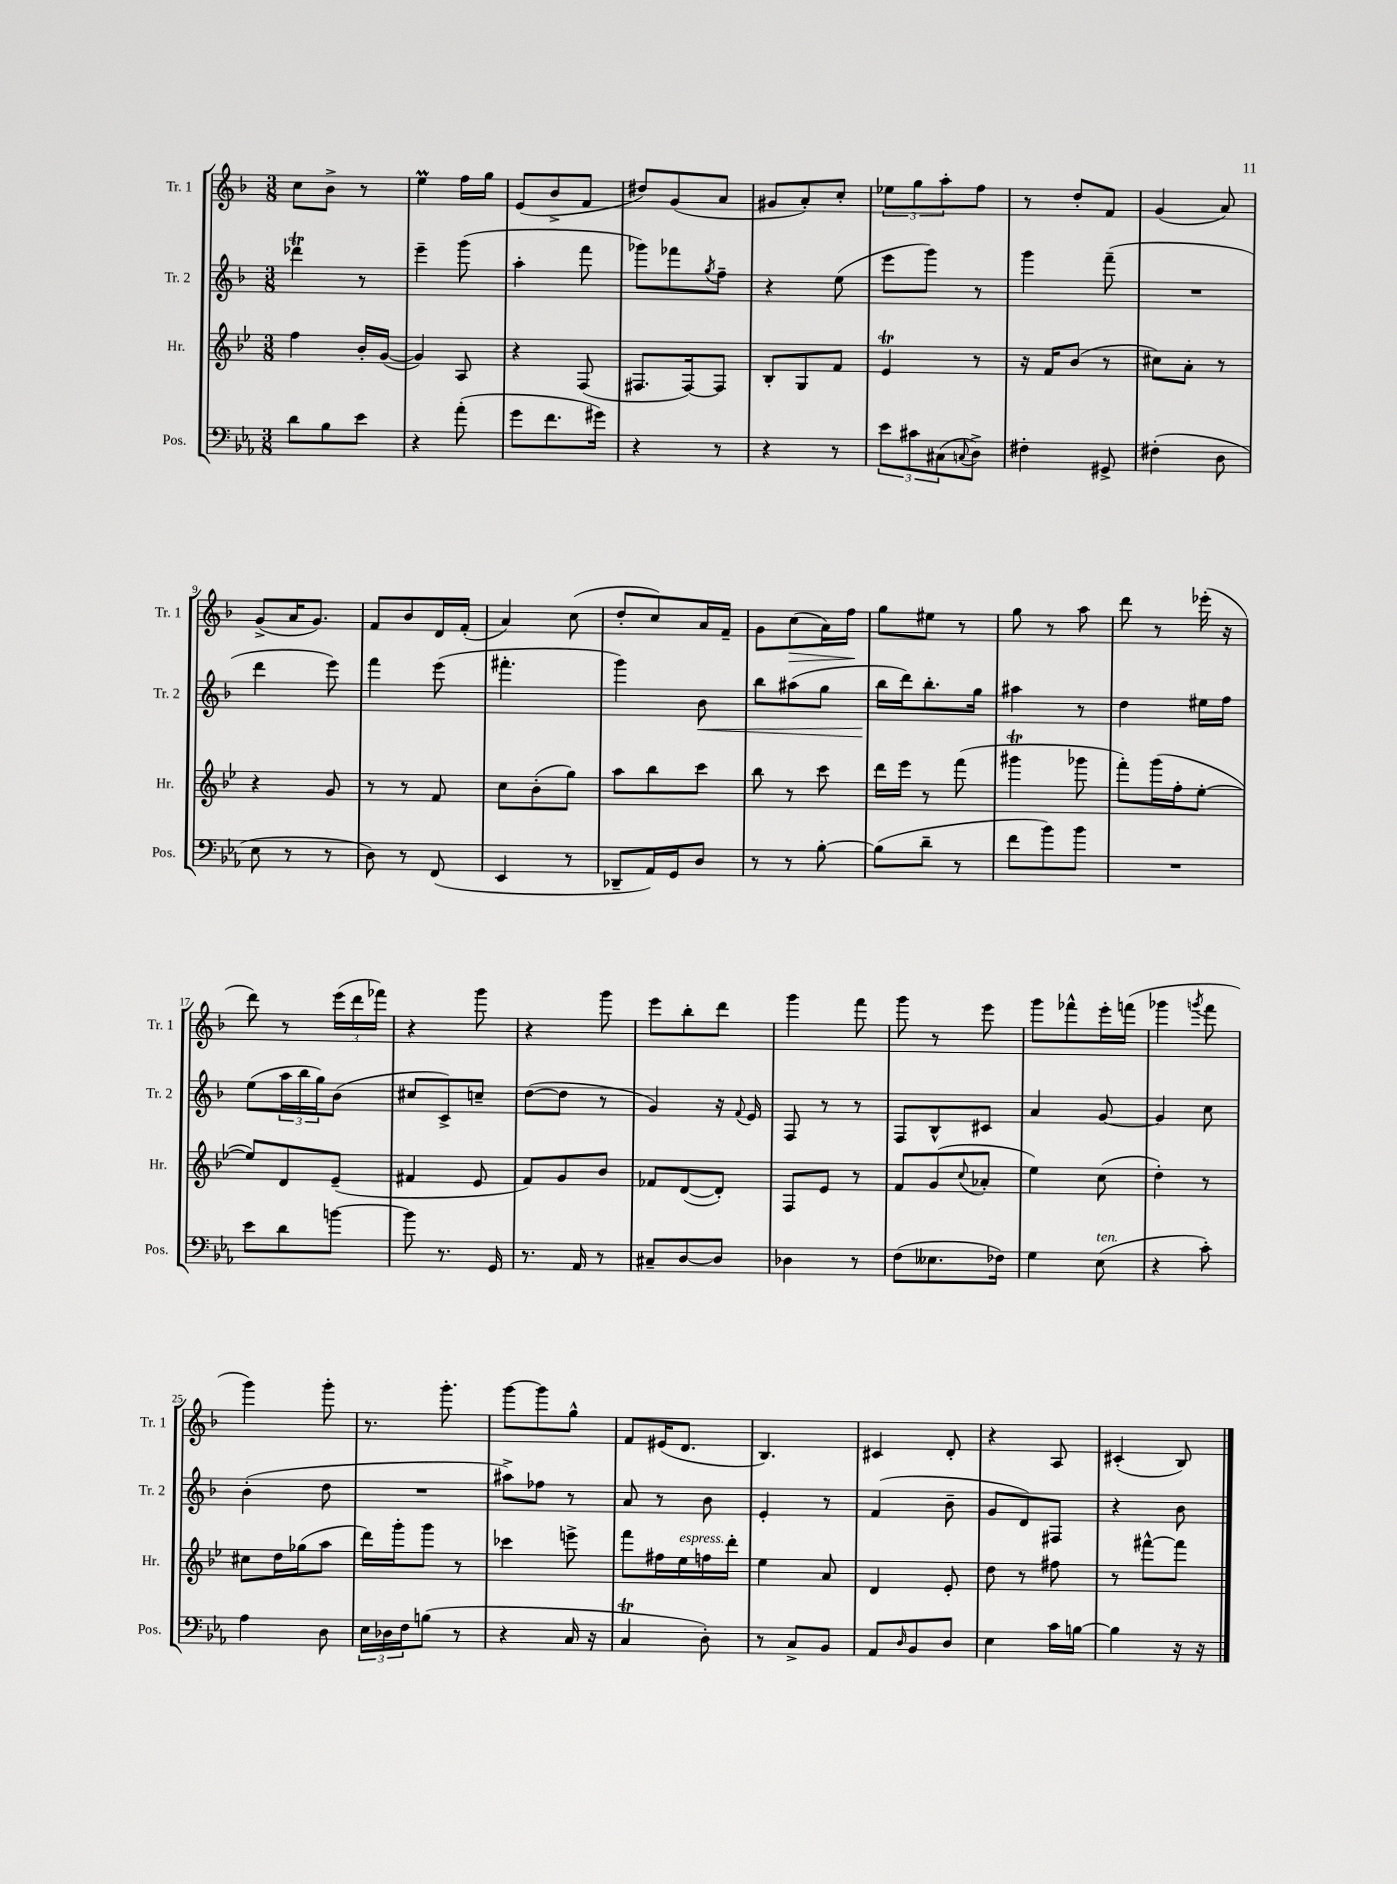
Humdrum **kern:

**kern	**kern	**kern	**dynam	**kern	**dynam
*part4	*part3	*part2	*part2	*part1	*part1
*staff4	*staff3	*staff2	*staff2	*staff1	*staff1
*I"Pos.	*I"Hr.	*I"Tr. 2	*	*I"Tr. 1	*
*I'Pos.	*I'Hr.	*I'Tr. 2	*	*I'Tr. 1	*
*clefF4	*clefG2	*clefG2	*	*clefG2	*
*k[b-e-a-]	*k[b-e-]	*k[b-]	*	*k[b-]	*
*M3/8	*M3/8	*M3/8	*	*M3/8	*
=1	=1	=1	=1	=1	=1
8d\L	4ff\	4ddd-XT\	.	8cc\L	.
8B-\	.	.	.	8b-^\J	.
8e-\J	16b-'/LL	8r	.	8r	.
.	([16g/JJ	.	.	.	.
=2	=2	=2	=2	=2	=2
4r	4g/])	4eee~\	.	4eem\	.
(8a-'\	8A/	(8ggg\	.	16ff\LL	.
.	.	.	.	16gg\JJ	.
=3	=3	=3	=3	=3	=3
8g\L	4r	4aa'\	.	(8e/L	.
8.f\	.	.	.	8b-^/	.
.	(8F/	8fff\	.	8f/J	.
16g#X\Jk)	.	.	.	.	.
=4	=4	=4	=4	=4	=4
4r	8.F#X/L	8ggg-X\L)	.	8dd#X/L)	.
.	.	8fff-X\	.	(8g/	.
.	[16F#/k)	.	.	.	.
.	.	8qgg/	.	.	.
8r	8F#/J]	8ff~\J	.	8a/J	.
=5	=5	=5	=5	=5	=5
4r	8B-'/L	4r	.	8g#X/L	.
.	8G/	.	.	8a'/)	.
8r	8f/J	(8ee\	.	8cc'/J	.
=6	=6	=6	=6	=6	=6
12e-\L	4e-T/	8eee\L	.	12ee-X\L	.
12c#X\	.	.	.	12gg\	.
.	.	8ggg\J)	.	.	.
(12C#X\	.	.	.	12aa'\	.
8qqCn/	.	.	.	.	.
8D^\J)	8r	8r	.	8ff\J	.
=7	=7	=7	=7	=7	=7
4F#X'\	16r	4ggg\	.	8r	.
.	16f/KL	.	.	.	.
.	(8b-/J	.	.	8dd'/L	.
8GG#X^/	8r	(8fff~\	.	8f/J	.
=8	=8	=8	=8	=8	=8
(4F#X'\	8cc#X\L)	4.r	.	(4g/	.
.	8a'\J	.	.	.	.
8D\	8r	.	.	8a/)	.
!!LO:LB:g=z
=9	=9	=9	=9	=9	=9
8E-\	4r	4ddd\	.	(8g^/L	.
8r	.	.	.	16a/K	.
.	.	.	.	8.g/J)	.
8r	8g/	8eee\)	.	.	.
=10	=10	=10	=10	=10	=10
8D\)	8r	4fff\	.	8f/L	.
8r	8r	.	.	8b-/	.
(8FF/	8f/	(8eee\	.	16d/L	.
.	.	.	.	(16f'/JJ	.
=11	=11	=11	=11	=11	=11
4EE-/	8cc\L	4.fff#X'\	.	4a/)	.
.	(8b-'\	.	.	.	.
8r	8gg\J)	.	.	(8cc\	.
=12	=12	=12	=12	=12	=12
8DD-X~/L	8aa\L	4ggg\)	.	8dd'/L	.
16AA-/L)	8bb-\	.	.	8cc/)	.
16GG/J	.	.	.	.	.
!	!	!	!LO:HP:b	!	!
8D/J	8ccc\J	8b-\	<	16a/L	.
.	.	.	.	16f~/JJ	.
=13	=13	=13	=13	=13	=13
8r	8bb-\	8bb-\L	.	8g\L	.
!	!	!	!	!	!LO:HP:b
8r	8r	(8aa#X\	.	(8cc\	>
[8B-'\	8ccc\	8gg\J	.	16a\L)	.
.	.	.	.	16ff\JJ	.
.	.	.	.	.	]
=14	=14	=14	=14	=14	=14
(8B-\L]	16ddd\LL	16bb-\LL	.	8gg\L	.
.	16eee-\JJ	16ddd\J)	[	.	.
8d~\J	8r	8.bb-'\	.	8ee#X\J	.
8r	(8fff\	.	.	8r	.
.	.	16gg\Jk	.	.	.
=15	=15	=15	=15	=15	=15
8f\L	4ggg#Xt\	4aa#X\	.	8gg\	.
8b-\)	.	.	.	8r	.
8b-\J	8ggg-X\	8r	.	8aa\	.
=16	=16	=16	=16	=16	=16
4.r	8fff'\L)	4dd\	.	8ddd\	.
.	(16ggg\L	.	.	8r	.
.	16ff'\J	.	.	.	.
.	[8ee-'\J	16ee#X\LL	.	(16eee-X'\	.
.	.	16ff\JJ	.	16r	.
!!LO:LB:g=z
=17	=17	=17	=17	=17	=17
8e-\L	8ee-/L])	(8ee\L	.	8ddd\)	.
8d\	8d/	24aa\L	.	8r	.
.	.	24bb-\	.	.	.
.	.	24gg\J)	.	.	.
[8bn\J	(8e-~/J	(8b-\J	.	(24eee\LL	.
.	.	.	.	24ddd\	.
.	.	.	.	24fff-X\JJ)	.
=18	=18	=18	=18	=18	=18
8b\]	4f#X/	8cc#X/L	.	4r	.
8.r	.	8c^/)	.	.	.
.	8e-/	8ccn~/J	.	8ggg\	.
16GG/	.	.	.	.	.
=19	=19	=19	=19	=19	=19
8.r	8f/L)	([8dd\L	.	4r	.
.	8g/	8dd\J]	.	.	.
16AA-/	.	.	.	.	.
8r	8b-/J	8r	.	8ggg\	.
=20	=20	=20	=20	=20	=20
8C#X~/L	8f-X/L	4g/)	.	8eee\L	.
[8D/	([8d/	.	.	8bb-'\	.
8D/J]	8d'/J])	16r	.	8ddd\J	.
.	.	8qqf/	.	.	.
.	.	16e/	.	.	.
=21	=21	=21	=21	=21	=21
4D-X\	8F/L	8F/	.	4ggg\	.
.	8e-/J	8r	.	.	.
8r	8r	8r	.	8fff\	.
=22	=22	=22	=22	=22	=22
(8F\L	8f/L	8F/L	.	8ggg\	.
8.E--X\	(8g/	8B-^^/	.	8r	.
.	8qqcc/	.	.	.	.
.	8a-X'/J	8c#X/J	.	8eee\	.
16F-X\Jk)	.	.	.	.	.
=23	=23	=23	=23	=23	=23
4G\	4ee-\)	4a/	.	8ggg\L	.
.	.	.	.	8fff-X^^\	.
!LO:TX:a:i:t=ten.	!	!	!	!	!
(8E-\	(8cc\	[8g/	.	16eee'\L	.
.	.	.	.	(16fffn\JJ	.
=24	=24	=24	=24	=24	=24
4r	4dd'\)	4g/]	.	4ggg-X\	.
.	.	.	.	8qgggn/	.
8c'\)	8r	8cc\	.	8fff\	.
!!LO:LB:g=z
=25	=25	=25	=25	=25	=25
4A-\	8cc#X\L	(4b-'\	.	4ggg\)	.
.	16dd\L	.	.	.	.
.	(16gg-X\J	.	.	.	.
8D\	8aa\J	8dd\	.	8ggg'\	.
=26	=26	=26	=26	=26	=26
24E-\LL	16ddd\LL)	4.r	.	8.r	.
24D-X\	.	.	.	.	.
.	16ggg'\J	.	.	.	.
24F\J	.	.	.	.	.
(8Bn\J	8ggg\J	.	.	.	.
.	.	.	.	8.ggg'\	.
8r	8r	.	.	.	.
=27	=27	=27	=27	=27	=27
4r	4ccc-X\	8aa#X^\L)	.	[8ggg\L	.
.	.	8ff-X\J	.	8ggg\]	.
16C/	8eeen^\	8r	.	8gg^^\J	.
16r	.	.	.	.	.
=28	=28	=28	=28	=28	=28
4CT/	8fff\L	8a/	.	8f/L	.
.	16ff#X\L	8r	.	(16e#X/K	.
!	!LO:TX:a:i:t=espress.	!	!	!	!
.	16ee-\	.	.	8.d/J	.
8D'\)	16ffn\	8b-\	.	.	.
.	16ddd'\JJ	.	.	.	.
=29	=29	=29	=29	=29	=29
8r	4ee-\	4e'/	.	4.B-/)	.
8C^/L	.	.	.	.	.
8BB-/J	8a/	8r	.	.	.
=30	=30	=30	=30	=30	=30
8AA-/L	4d/	(4f/	.	4c#X/	.
16qqD/	.	.	.	.	.
8BB-/	.	.	.	.	.
8D/J	8e-'/	8b-~\	.	8d'/	.
=31	=31	=31	=31	=31	=31
4E-\	8dd\	8g/L	.	4r	.
.	8r	8d/)	.	.	.
16c\LL	8ff#X\	8F#X/J	.	8A/	.
[16Bn\JJ	.	.	.	.	.
=32	=32	=32	=32	=32	=32
4B\]	8r	4r	.	(4c#X'/	.
.	[8fff#X^^\L	.	.	.	.
16r	8fff#\J]	8b-\	.	8B-/)	.
16r	.	.	.	.	.
==	==	==	==	==	==
*-	*-	*-	*-	*-	*-
